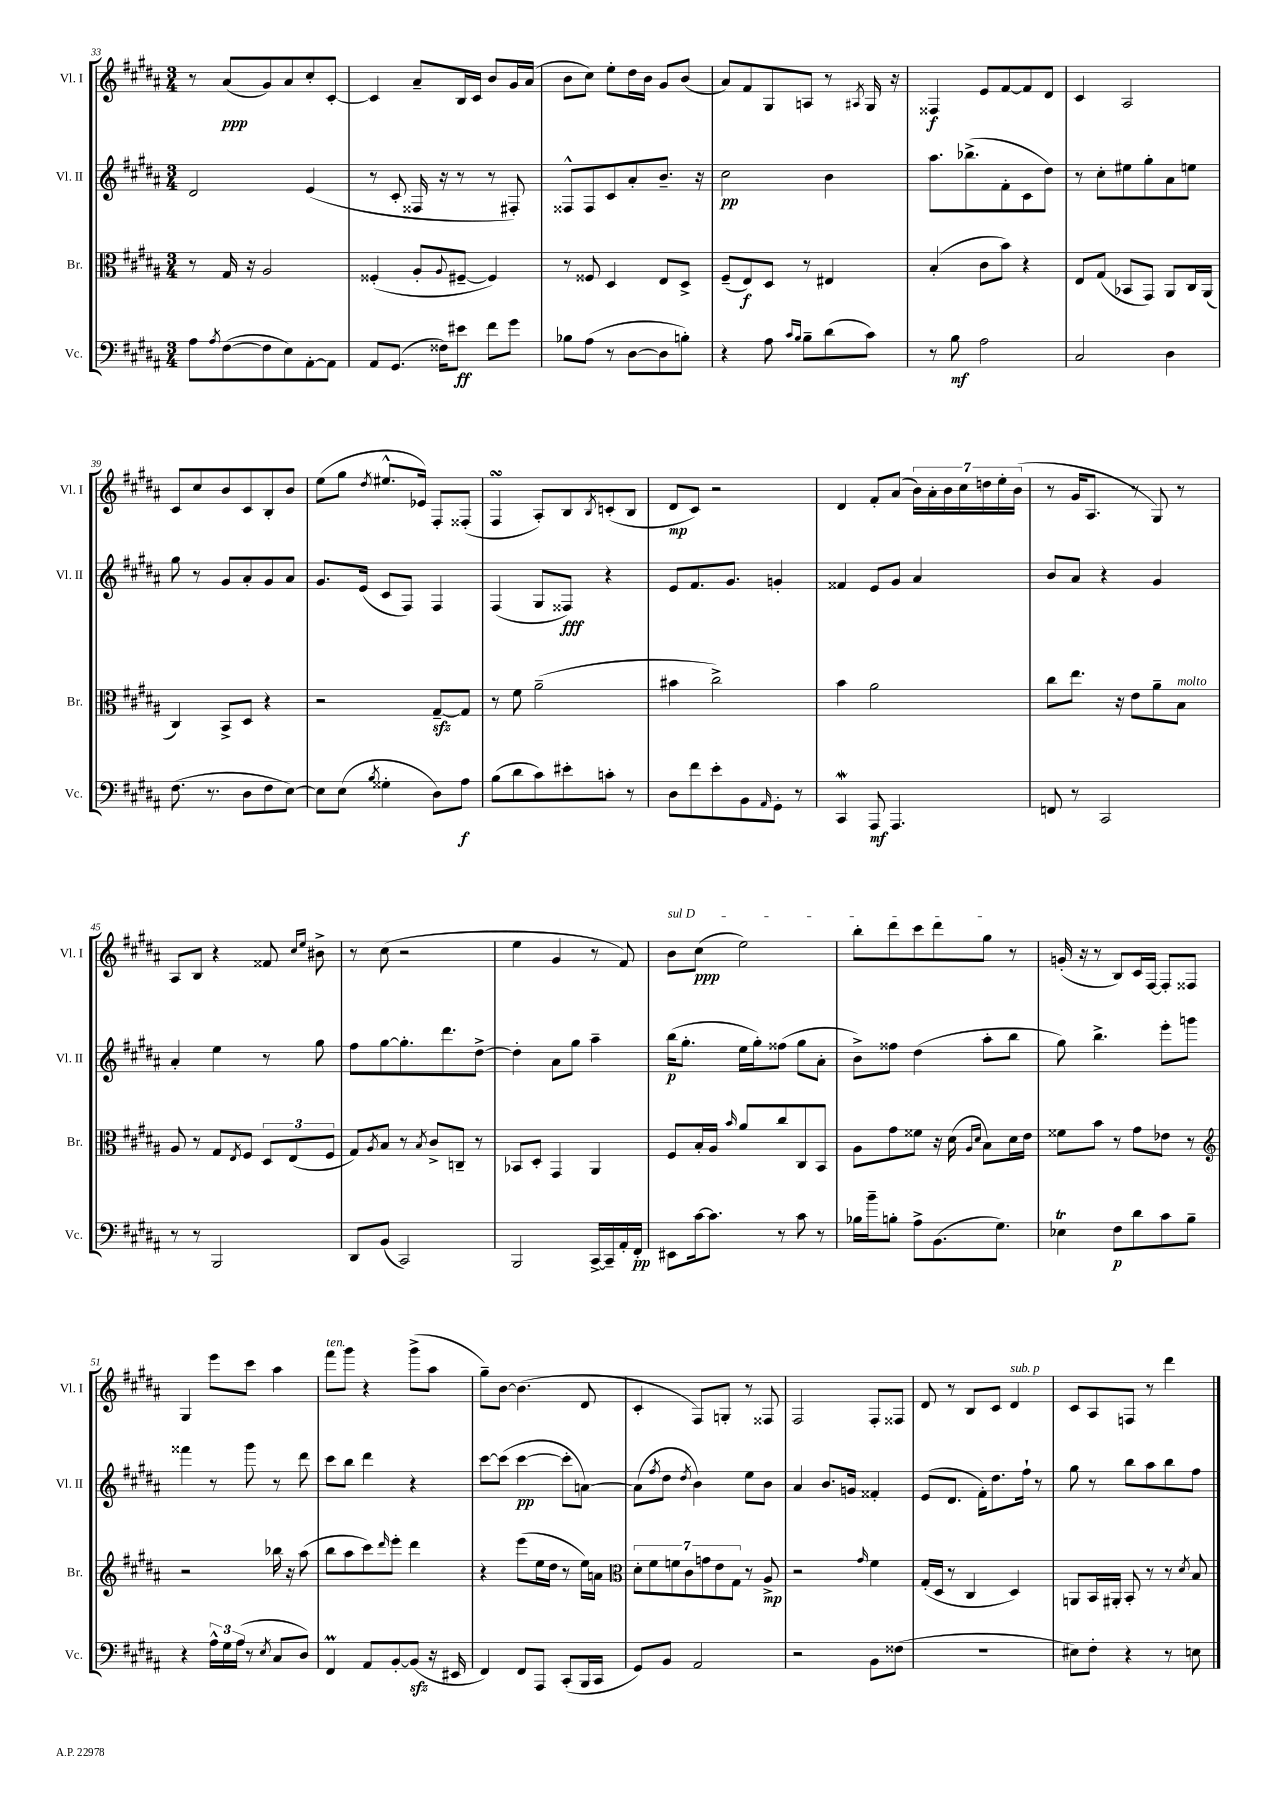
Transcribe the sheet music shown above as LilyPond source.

<<
\new StaffGroup <<
\new Staff = "s0" \with { instrumentName = "Vl. I" shortInstrumentName = "Vl. I" } {
    \clef treble \key b \major \numericTimeSignature \time 3/4
    r8 ais'8\ppp( gis'8) ais'8 cis''8-. cis'8~-. |
    cis'4 ais'8-- b16 cis'16 b'8 gis'16 ais'16( |
    b'8 cis''8) e''8-. dis''16 b'16 gis'8 b'8( |
    ais'8) fis'8 gis8 a8 r8 \acciaccatura { ais8 } gis16 r16 |
    fisis4\f e'8 fis'8~ fis'8 dis'8 |
    cis'4 ais2 |
    cis'8 cis''8 b'8 cis'8 b8-. b'8 |
    e''8( gis''8 \acciaccatura { dis''8 } eis''8.-^ ees'16) fis8-. fisis8-.( |
    fis4\turn ais8-.) b8 \acciaccatura { b8 } c'8-.( b8 |
    dis'8\mp cis'8) r2 |
    dis'4 fis'8-. ais'8( \tuplet 7/4 { b'16) ais'16-. b'16 cis''16 d''16 e''16-. b'16( } |
    r8 gis'16 ais8. r8 gis8) r8 |
    ais8 b8 r4 fisis'8 \grace { cis''16 e''16 } bis'8-> |
    r8 cis''8( r2 |
    e''4 gis'4 r8 fis'8) |
    \once \override TextSpanner.bound-details.left.text = \markup { \italic "sul D" } b'8\startTextSpan cis''8\ppp( e''2) |
    b''8-. dis'''8 cis'''8 dis'''8 gis''8\stopTextSpan r8 |
    g'16-.( r16 r8 b8) cis'16 fis16~ fis8-. fisis8 |
    gis4 e'''8 cis'''8 ais''4 |
    fis'''8^\markup { \italic "ten." } gis'''8 r4 gis'''8->( ais''8 |
    gis''8--) b'8~ b'4.( dis'8 |
    cis'4-. fis8) g8-. r8 fisis8 |
    fis2 fis8-. fisis8 |
    dis'8 r8 b8 cis'8 dis'4^\markup { \italic "sub. p" } |
    cis'8 ais8 f8 r8 dis'''4 \bar "|." |
}
\new Staff = "s1" \with { instrumentName = "Vl. II" shortInstrumentName = "Vl. II" } {
    \clef treble \key b \major \numericTimeSignature \time 3/4
    dis'2 e'4( |
    r8 cis'8-. fisis16 r16 r8 r8 fis8-.) |
    fisis8-^ fisis8 cis'8 ais'8-. b'8.-- r16 |
    cis''2\pp b'4 |
    ais''8. bes''8.->( fis'8-. cis'8 dis''8) |
    r8 cis''8-. eis''8 gis''8-. ais'8 e''8 |
    gis''8 r8 gis'8 ais'8-. gis'8 ais'8 |
    gis'8. e'16( cis'8 fis8) fis4 |
    fis4( gis8 fisis8\fff) r4 |
    e'8 fis'8. gis'8. g'4-. |
    fisis'4 e'8 gis'8 ais'4 |
    b'8 ais'8 r4 gis'4 |
    ais'4-. e''4 r8 gis''8 |
    fis''8 gis''8~ gis''8.-. dis'''8. dis''8~-> |
    dis''4-. ais'8 gis''8 ais''4-- |
    b''16\p( gis''8.-. e''16 gis''16-.) fisis''8( gis''8 ais'8-. |
    b'8->) fisis''8 dis''4( ais''8-. b''8 |
    gis''8) b''4.-> e'''8-. g'''8 |
    fisis'''4 r8 gis'''8 r8 dis'''8 |
    cis'''8 b''8 dis'''4 r4 |
    cis'''8~ cis'''8( cis'''4~\pp cis'''8-. a'8~) |
    a'8( \acciaccatura { fis''8 } dis''8 \acciaccatura { dis''8 } b'4) e''8 b'8 |
    ais'4 b'8. g'16 fisis'4-. |
    e'8( dis'8. fis'16-.) dis''8. fis''16-! r8 |
    gis''8 r8 b''8 ais''8 b''8 fis''8 \bar "|." |
}
\new Staff = "s2" \with { instrumentName = "Br." shortInstrumentName = "Br." } {
    \clef alto \key b \major \numericTimeSignature \time 3/4
    r8 gis16 r16 ais2 |
    fisis4-.( ais8-. \appoggiatura { ais8 } fis8~-- fis4) |
    r8 fisis8 dis4 e8 dis8-> |
    fis8--( e8\f) dis8 r8 eis4 |
    b4-.( cis'8 b'8) r4 |
    e8 gis8( bes,8 gis,8) ais,8 cis16 ais,16( |
    cis4) b,8-> dis8 r4 |
    r2 gis8~--\sfz gis8 |
    r8 fis'8 ais'2--( |
    bis'4 cis''2->) |
    b'4 ais'2 |
    cis''8 e''8. r16 e'8 ais'8-- b8^\markup { \italic "molto" } |
    ais8 r8 gis8 \acciaccatura { e8 } fis8 \tuplet 3/2 { dis8 e8( fis8 } |
    gis8) \acciaccatura { ais8 } b8 r8 \acciaccatura { b8 } cis'8-> c8-- r8 |
    bes,8 dis8-. gis,4 ais,4 |
    fis8 b16-. ais16 \grace { b'16 } ais'8 cis''8 cis8 b,8 |
    ais8 gis'8 fisis'8 r16 dis'16( \grace { ais16 dis'16 } b8) dis'16 e'16 |
    fisis'8 b'8 r8 gis'8 ees'8 r8 |
    \clef treble r2 bes''16 r16 ais''8( |
    b''8 ais''8 cis'''8) \grace { dis'''16 } e'''8-. dis'''4 |
    r4 e'''8( e''16 dis''16 r8 e''16) a'16 |
    \clef alto \tuplet 7/4 { dis'8-. fis'8 f'8 cis'8 g'8 e'8 gis8 } r8 ais8->\mp |
    r2 \grace { gis'16 } fis'4 |
    gis16-.( dis16 r8 cis4 dis4) |
    a,8 b,16 ais,16-. b,8-. r8 r8 \acciaccatura { dis'8 } b8 \bar "|." |
}
\new Staff = "s3" \with { instrumentName = "Vc." shortInstrumentName = "Vc." } {
    \clef bass \key b \major \numericTimeSignature \time 3/4
    ais8 \acciaccatura { ais8 } fis8~( fis8 e8) ais,8~-. ais,8 |
    ais,8 gis,8.( fisis16) eis'8\ff fis'8 gis'8 |
    bes8 ais8( r8 dis8~ dis8 b8-.) |
    r4 ais8 \grace { cis'16 b16 } b8-- dis'8( cis'8) |
    r8 b8\mf ais2 |
    cis2 dis4 |
    fis8.( r8. dis8 fis8 e8~) |
    e8 e8( \acciaccatura { b8 } gisis4-. dis8) ais8\f |
    b8( dis'8 cis'8) eis'8-. c'8-. r8 |
    dis8 fis'8 e'8-. b,8 \grace { ais,16 } gis,8-. r8 |
    cis,4\mordent ais,,8\mf ais,,4. |
    f,8 r8 cis,2 |
    r8 r8 b,,2 |
    dis,8 b,8( cis,2) |
    b,,2 cis,16~-> cis,16-- ais,16-. fis,16-.\pp |
    eis,8 cis'16~ cis'8. r8 cis'8 r8 |
    bes16 b'16-- b8-. ais8-> b,8.( gis8.) |
    ees4\trill fis8\p dis'8 cis'8 b8-- |
    r4 \tuplet 3/2 { ais16-^ gis16 ais16( } r8 \acciaccatura { e8 } cis8 dis8) |
    fis,4\prall ais,8 b,8~-. b,8\sfz( r16 eis,16 |
    fis,4) fis,8 ais,,8 cis,8-.( b,,16 cis,16 |
    gis,8) b,8 ais,2 |
    r2 b,8 fisis8( |
    R2. |
    eis8) fis8-. r4 r8 e8 \bar "|." |
}
>>
>>
\layout { \context { \Score currentBarNumber = #33 } }
